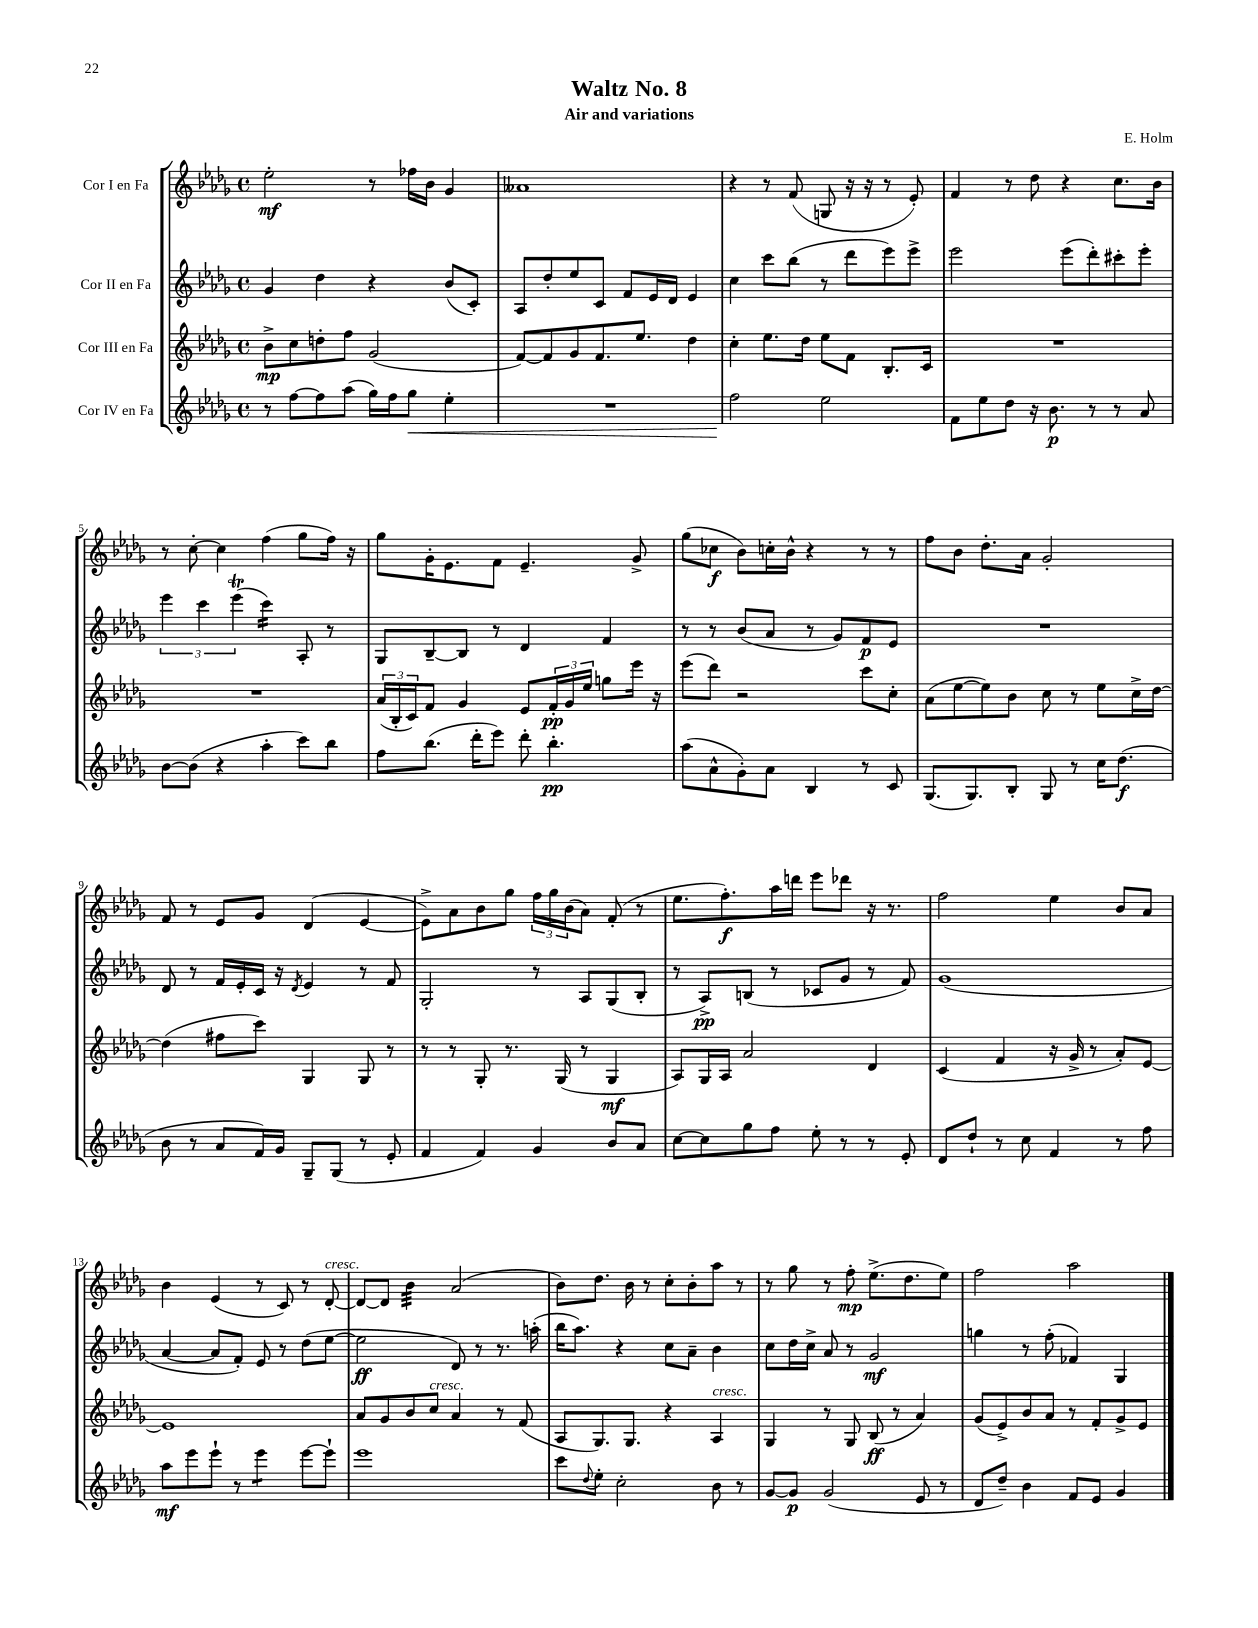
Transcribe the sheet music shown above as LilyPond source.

\header { title = "Waltz No. 8" composer = "E. Holm" subtitle = "Air and variations" }
<<
\new StaffGroup <<
\new Staff = "s0" \with { instrumentName = "Cor I en Fa" } {
    \clef treble \key des \major \defaultTimeSignature \time 4/4
    ees''2-.\mf r8 fes''16 bes'16 ges'4 |
    aeses'1 |
    r4 r8 f'8( g8 r16 r16 r8 ees'8-.) |
    f'4 r8 des''8 r4 c''8. bes'16 |
    r8 c''8~-. c''4 f''4( ges''8 f''16) r16 |
    ges''8 ges'16-. ees'8. f'8 ees'4.-- ges'8-> |
    ges''8( ces''8\f bes'8) c''16-. bes'16-^ r4 r8 r8 |
    f''8 bes'8 des''8.-. aes'16 ges'2-. |
    f'8 r8 ees'8 ges'8 des'4( ees'4~ |
    ees'8->) aes'8 bes'8 ges''8 \tuplet 3/2 { f''16 ges''16 bes'16( } aes'8) f'8-.( r8 |
    ees''8. f''8.-.\f) aes''16 d'''16 ees'''8 des'''8 r16 r8. |
    f''2 ees''4 bes'8 aes'8 |
    bes'4 ees'4( r8 c'8) r8 des'8~-.^\markup { \italic "cresc." } |
    des'8~ des'8 bes'4:32 aes'2( |
    bes'8) des''8. bes'16 r8 c''8-. bes'8-. aes''8 r8 |
    r8 ges''8 r8 f''8-.\mp ees''8.->( des''8. ees''8) |
    f''2 aes''2 \bar "|." |
}
\new Staff = "s1" \with { instrumentName = "Cor II en Fa" } {
    \clef treble \key des \major \defaultTimeSignature \time 4/4
    ges'4 des''4 r4 bes'8( c'8-.) |
    aes8 des''8-. ees''8 c'8 f'8 ees'16 des'16 ees'4 |
    c''4 c'''8 bes''8( r8 des'''8 ees'''8) ees'''8-> |
    ees'''2 ees'''8( des'''8-.) cis'''8-. ees'''8-. |
    \tuplet 3/2 { ees'''4 c'''4 ees'''4\trill( } c'''4:16) aes8-. r8 |
    ges8 bes8~-- bes8 r8 des'4 f'4 |
    r8 r8 bes'8( aes'8 r8 ges'8) f'8\p ees'8 |
    R1 |
    des'8 r8 f'16 ees'16-. c'16 r16 \acciaccatura { des'8 } ees'4 r8 f'8 |
    ges2-. r8 aes8 ges8( bes8-. |
    r8 aes8->\pp) b8( r8 ces'8 ges'8 r8 f'8) |
    ges'1( |
    aes'4~ aes'8 f'8-.) ees'8 r8 des''8( ees''8~ |
    ees''2\ff des'8) r8 r8. a''16-.( |
    bes''16 aes''8.) r4 c''8 aes'8-- bes'4 |
    c''8 des''16 c''16-> aes'8 r8 ges'2\mf |
    g''4 r8 f''8-.( fes'4) ges4 \bar "|." |
}
\new Staff = "s2" \with { instrumentName = "Cor III en Fa" } {
    \clef treble \key des \major \defaultTimeSignature \time 4/4
    bes'8->\mp c''8 d''8-. f''8 ges'2( |
    f'8~) f'8 ges'8 f'8. ees''8. des''4 |
    c''4-. ees''8. des''16 ees''8 f'8 bes8.-. c'16 |
    R1 |
    R1 |
    \tuplet 3/2 { aes'16( bes16-. c'16) } f'8 ges'4 ees'8 \tuplet 3/2 { f'16-.\pp ges'16 ees''16 } g''8 ees'''16 r16 |
    ees'''8( des'''8) r2 c'''8 c''8-. |
    aes'8( ees''8~ ees''8) bes'8 c''8 r8 ees''8 c''16-> des''16~ |
    des''4( fis''8 c'''8) ges4 ges8 r8 |
    r8 r8 ges8-. r8. ges16( r8 ges4\mf |
    aes8) ges16 aes16 aes'2 des'4 |
    c'4( f'4 r16 ges'16-> r8 aes'8-.) ees'8~ |
    ees'1 |
    aes'8 ges'8 bes'8 c''8^\markup { \italic "cresc." } aes'4 r8 f'8( |
    aes8 ges8.) ges8. r4 aes4^\markup { \italic "cresc." } |
    ges4 r8 ges8 bes8\ff( r8 aes'4) |
    ges'8( ees'8->) bes'8 aes'8 r8 f'8-. ges'8-> ees'8 \bar "|." |
}
\new Staff = "s3" \with { instrumentName = "Cor IV en Fa" } {
    \clef treble \key des \major \defaultTimeSignature \time 4/4
    r8 f''8~ f''8 aes''8( ges''16) f''16 ges''8\< ees''4-. |
    R1 |
    f''2\! ees''2 |
    f'8 ees''8 des''8 r16 bes'8.\p r8 r8 aes'8 |
    bes'8~ bes'8( r4 aes''4-. c'''8) bes''8 |
    f''8 bes''8.( des'''16-. ees'''8) des'''8-. bes''4.-.\pp |
    aes''8( aes'8-^ ges'8-.) aes'8 bes4 r8 c'8 |
    ges8.( ges8.) bes8-. ges8 r8 c''16 des''8.\f( |
    bes'8 r8 aes'8 f'16) ges'16 ges8-- ges8( r8 ees'8-. |
    f'4 f'4) ges'4 bes'8 aes'8 |
    c''8~ c''8 ges''8 f''8 ees''8-. r8 r8 ees'8-. |
    des'8 des''8-! r8 c''8 f'4 r8 f''8 |
    aes''8\mf ees'''8 ees'''8-! r8 ees'''4:8 ees'''8~ ees'''8-! |
    ees'''1 |
    c'''8 \appoggiatura { des''8 } ees''8-. c''2-. bes'8 r8 |
    ges'8~ ges'8\p ges'2( ees'8 r8 |
    des'8 des''8--) bes'4 f'8 ees'8 ges'4 \bar "|." |
}
>>
>>
